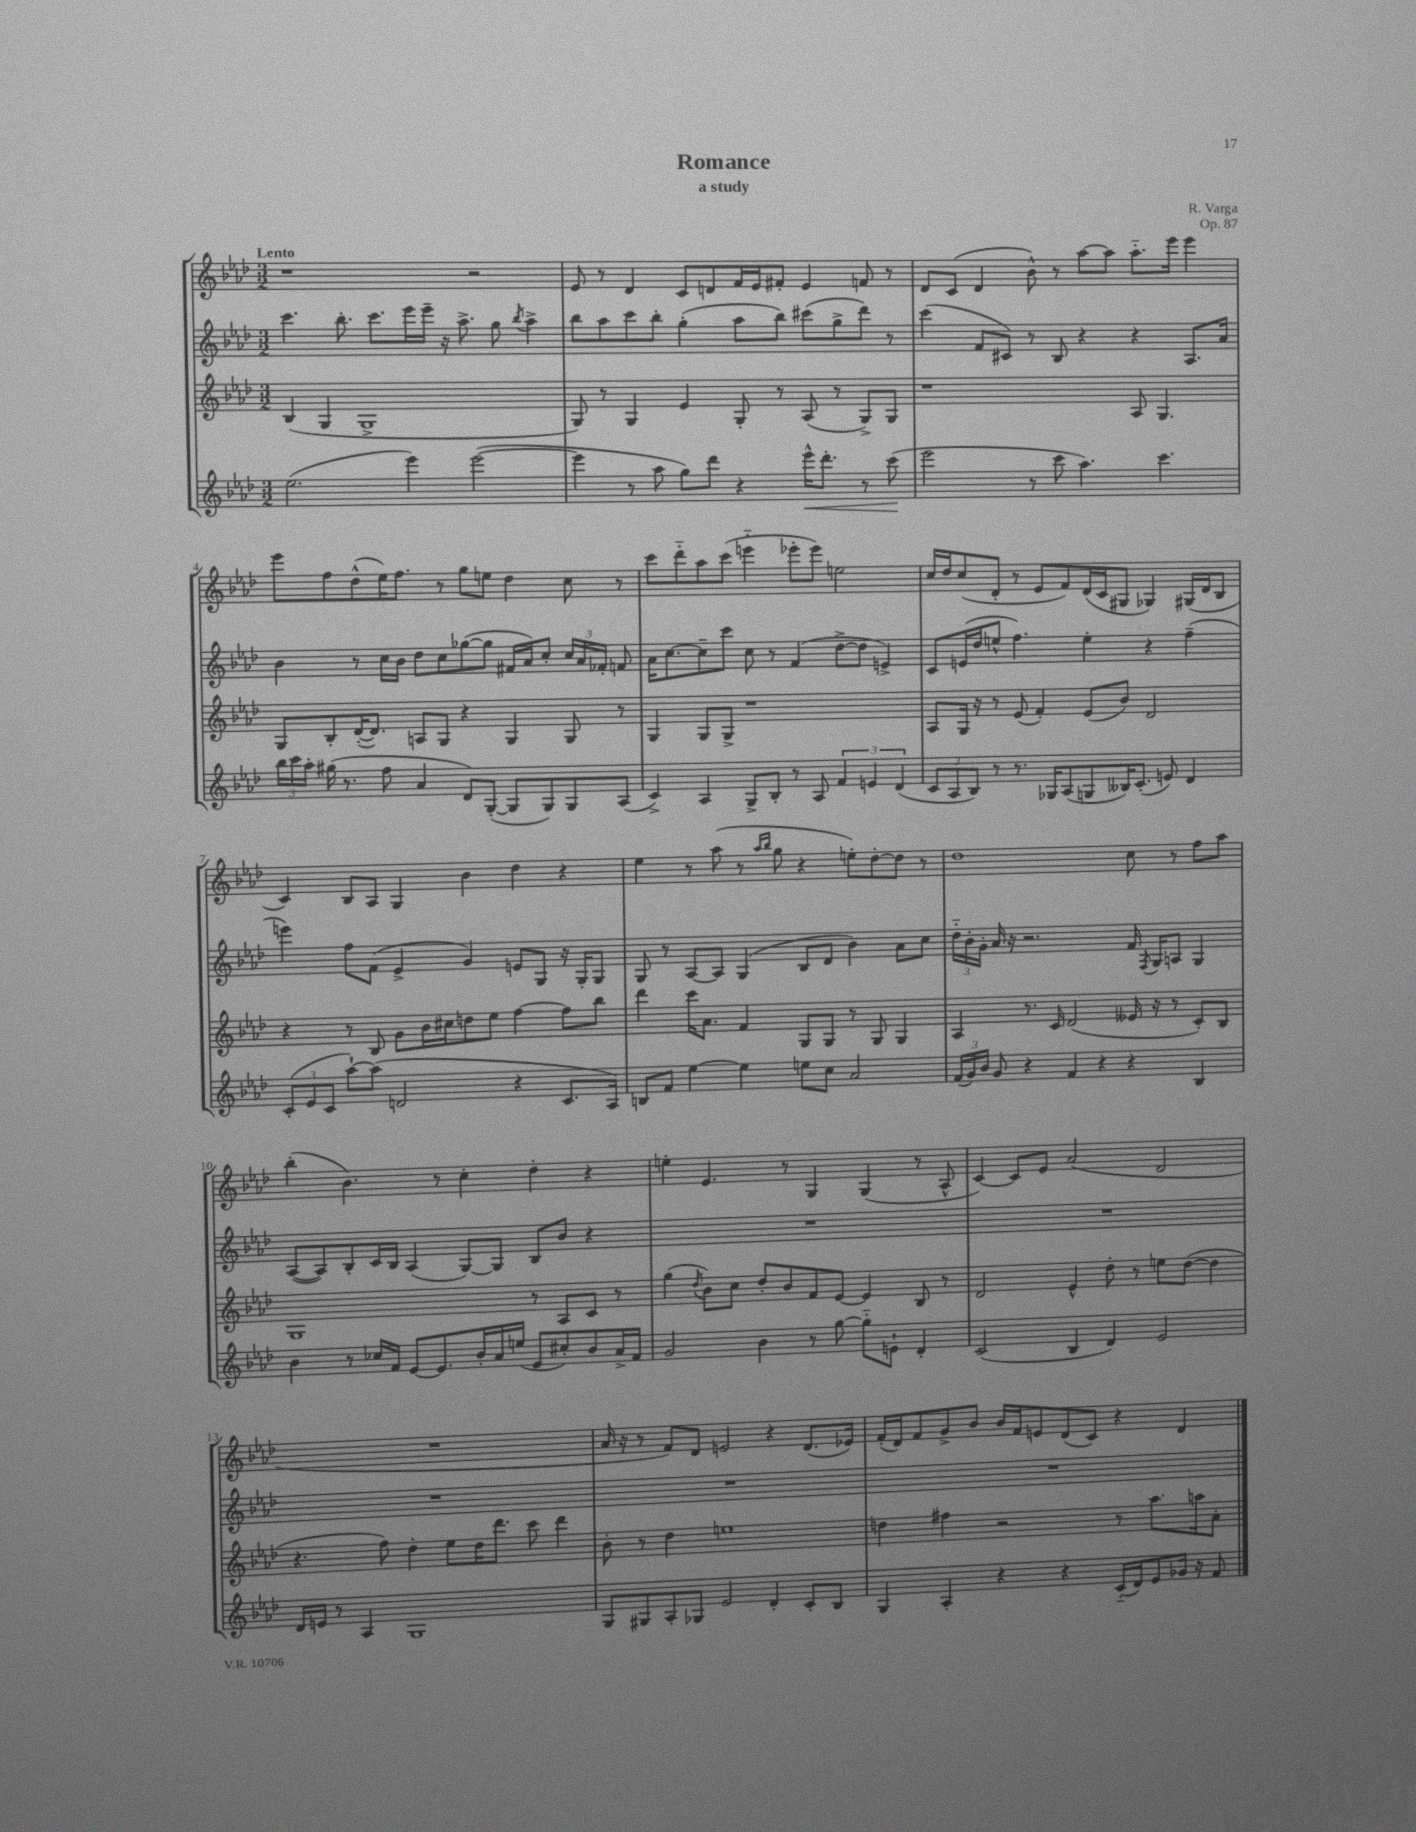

**kern	**kern	**kern	**kern
*staff4	*staff3	*staff2	*staff1
*clefG2	*clefG2	*clefG2	*clefG2
*k[b-e-a-d-]	*k[b-e-a-d-]	*k[b-e-a-d-]	*k[b-e-a-d-]
*M3/2	*M3/2	*M3/2	*M3/2
(2.ee-\	(4B-/	4.ccc\	1r
.	4G/	.	.
.	.	8.bb-'\	.
.	1G^	.	.
.	.	8.ccc\L	.
4eee-\)	.	16eee-\L	.
.	.	16eee-~\JJ	.
.	.	16r	.
.	.	8.aa-^\	.
([2eee-\	.	.	2r
.	.	8gg\	.
.	.	8qbb-/	.
.	.	4aa-^\	.
=	=	=	=
4eee-\]	8G/)	8bb-\L	8e-/
.	8r	8aa-\	8r
8r	4G/	8ccc\	4d-/
8aa-\	.	8bb-'\J	.
8gg\L)	4e-/	(4gg'\	8c/L
8ddd-\J	.	.	8d/
4r	8G'/	8aa-\L	16f/L
.	.	.	16e-/J
.	8r	8bb-\J)	8f#'/J
16eee-^^\LK	(8A-/	(8ccc#\L	4e-/
8.ddd-'\J	.	.	.
.	8r	8gg^\	.
8r	8G^/L)	8ddd-\J)	8f/
(8ccc\	8G/J	8r	8r
=	=	=	=
2eee-\	1r	(4ccc\	8d-/L
.	.	.	(8c/J
.	.	8f/L	4d-/
.	.	8c#/J)	.
8r	.	8r	8b-^^\)
8ccc\	.	8B-/	8r
4.aa-\)	.	4r	[8aa-\L
.	.	.	8aa-\]J
.	8A-/	4r	8.aa-'~\L
4.ccc\	4.G/	.	.
.	.	.	16eee-\Jk
.	.	8.A-/L	4eee-\
.	.	16a-/Jk	.
=	=	=	=
24bb-\LL	8G/L	4b-\	8eee-\L
24ccc\	.	.	.
24aa-'\JJ	.	.	.
(16gg#\	8B-'/	.	8ff\
8.r	.	.	.
.	([16d-'/K	8r	(8dd-^^\
.	8.d-/]J)	.	.
8ff\	.	16cc\LL	16ee-\K)
.	.	16b-\JJ	8.ff\J
4a-/	8A/L	8dd-\L	.
.	8G/J	8cc\	8r
8d-/L)	4r	([8gg-\	8gg\L
([8G'/J	.	8gg-\]J	8ee\J
8G/]L	4G/	16f#/LL	4dd-\
.	.	16a-/J)	.
8G/)	.	8cc'/J	.
8G/	8G/	24cc/LL	8cc\
.	.	24a-/	.
.	.	24f-'/JJ	.
(8A-/J	8r	8f/	8r
=	=	=	=
4c^/)	4G/	16a-\LK	8ccc\L
.	.	[8.cc\	.
.	.	.	8ddd-'~\
4A-/	8G/L	8cc~\]	8aa-\
.	8G^/J	8ccc\J	(8ccc\J
8G^/L	1r	8cc\	4eee'~\
8B-'/J	.	8r	.
8r	.	(4f/	8eee-'\L
8A-/	.	.	8eee-\J)
6f/	.	[8dd-^\L	2ee\
.	.	8dd-\]J	.
6e/	.	.	.
.	.	4e^/)	.
(6d-/	.	.	.
=	=	=	=
12c/L	8A-/L	8c/L	16cc/LL
.	.	.	16dd-/J
12A-/	.	.	.
.	16G/Jk	(16e/L	(8cc/
12B-/J)	.	.	.
.	16r	16dd-/J	.
8r	8r	8ee^^/J	8d-'/J
8.r	(8e-/	4.ff\)	8r
.	4f'/)	.	8e-/L
16G-/LK	.	.	.
(8A-/	.	.	8f/)
8G/	(8e-/L	4ee'\	(16d-/L
.	.	.	16c/J
16B--/K)	8b-/J)	.	8G#/J
(8.c'/J	.	.	.
.	2d-/	4r	4G-/)
8e/)	.	.	.
4d-/	.	(4ff~\	(16G#/LL
.	.	.	16d-/J
.	.	.	8B-/J
=	=	=	=
(12c'/L	4r	4eee\)	4c/)
12e-/	.	.	.
12c/J	.	.	.
[8aa-`\L)	8r	8ff\L	8B-/L
(8aa-\]J	8B-/	(8f\J	8A-/J
2d/	8g\L	4e-^/	4G/
.	16b-\L	.	.
.	16cc#\J	.	.
.	8dd\	4g/)	4b-\
.	8ee-\J	.	.
4r	[4ff\	8e/L	4dd-\
.	.	8G/J	.
8.c/L	8ff\]L	16r	4r
.	.	16G'/LK	.
.	8bb-\J	8G/J	.
16A-/Jk)	.	.	.
=	=	=	=
8B/L	4ddd-\	8G/	4ee-\
8f/J	.	8r	.
[4ee-\	16ccc\LK	[8A-/L	8r
.	8.a-\J	.	.
.	.	8A-/]J	(8aa-\
4ee-\]	4f/	(4G/	8r
.	.	.	16qqaa-/LL
.	.	.	16qqbb-/JJ
.	.	.	8gg\
8ee\L	8G/L	8B-/L	4r
8cc\J	8G/J	8d-/J	.
2a-/	8r	4b-\)	8ee'\L)
.	8G/	.	[8dd-'\
.	4G/	8a-\L	8dd-\]J
.	.	8cc\J	8r
=	=	=	=
(24f/LL	4A-/	24dd-'~\LL	1dd-
24g/)	.	24b-'\	.
24b-/JJ	.	24g'\JJ	.
8g/	.	16a-/	.
.	.	16r	.
4r	8.r	2.r	.
.	16c/	.	.
4f/	(2d-/	.	.
4r	.	.	.
4r	16e--/	16f/	8cc\
.	.	8qF/	.
.	16r	16G/LK	.
.	8r	8A/J	8r
4B-/	8c'/L)	4G/	8ff\L
.	8B-/J	.	8aa-\J
=	=	=	=
4b-\	1G	([8A-/L	(4bb-'\
.	.	8A-/])	.
8r	.	8B-'/	4.b-\)
16cc-/LL	.	16c/L	.
16f/JJ	.	16B-/JJ	.
[8e-/L	.	(4A-/	.
8.e-/]	.	.	8r
.	.	[8G/L)	4cc'\
16b-'/L	.	.	.
16a-/	.	8G/]J	.
(16ee/JJ	.	.	.
8e-/L	8r	8B-/L	4dd-'\
8cc#'/)	8A-/L	8b-/J	.
8b-/	8c/J	4r	4r
16a-^/L	8r	.	.
16f/JJ	.	.	.
=	=	=	=
2g/	(4gg\	1.r	4ee'\
.	8qdd-/	.	.
.	8b-\L)	.	4.e-/
.	8cc\J	.	.
4b-\	8dd-'/L	.	.
.	8b-/	.	8r
8r	8f/	.	4G/
[8gg\	[8e-/J	.	.
8gg'~\]L	4e-/]	.	(4G/
8e`\J	.	.	.
4d-'/	8B-/	.	8r
.	8r	.	8A-^^/
=	=	=	=
(2c/	2d-/	1.r	[4c/)
.	.	.	8c/]L
.	.	.	8e-/J
4B-/	4e-^^/	.	(2a-/
4d-/)	8dd-'\	.	.
.	8r	.	.
2e-/	8ee\L	.	2d-/
.	([8dd-\J	.	.
.	4dd-\]	.	.
=	=	=	=
16d-/LL	4.r	1.r	1.r
16e/JJ	.	.	.
8r	.	.	.
4A-/	.	.	.
.	8ff\)	.	.
1G	4dd-'\	.	.
.	8ee-\L	.	.
.	16dd-\K	.	.
.	8.ddd-\J	.	.
.	8ccc\	.	.
.	4ddd-\	.	.
=	=	=	=
8G/L	8b-'\	1.r	16a-/
.	.	.	16r
8G#/	8r	.	8r
8A-'/	4dd-\	.	8f/L)
8G-/J	.	.	8d-/J
2e-/	1ee	.	2e/
4d-'/	.	.	4r
8c'/L	.	.	(8.d-/L
8B-/J	.	.	.
.	.	.	16e-/Jk)
=	=	=	=
4G/	4dd\	1.r	(16f'/LL
.	.	.	16d-/J)
.	.	.	8f/
4A-'/	4ff#\	.	8g^/
.	.	.	8b-/J
4r	2r	.	16b-/LL
.	.	.	16f/J
.	.	.	8e/
4r	.	.	(8d-/
.	.	.	8c/J)
(16c'~/LL	8r	.	4r
16d-/J)	.	.	.
8e-/	8.aa-\L	.	.
16g-/Jk	.	.	4d-/
16r	16aa\k	.	.
8f/	8a-'\J	.	.
==	==	==	==
*-	*-	*-	*-
